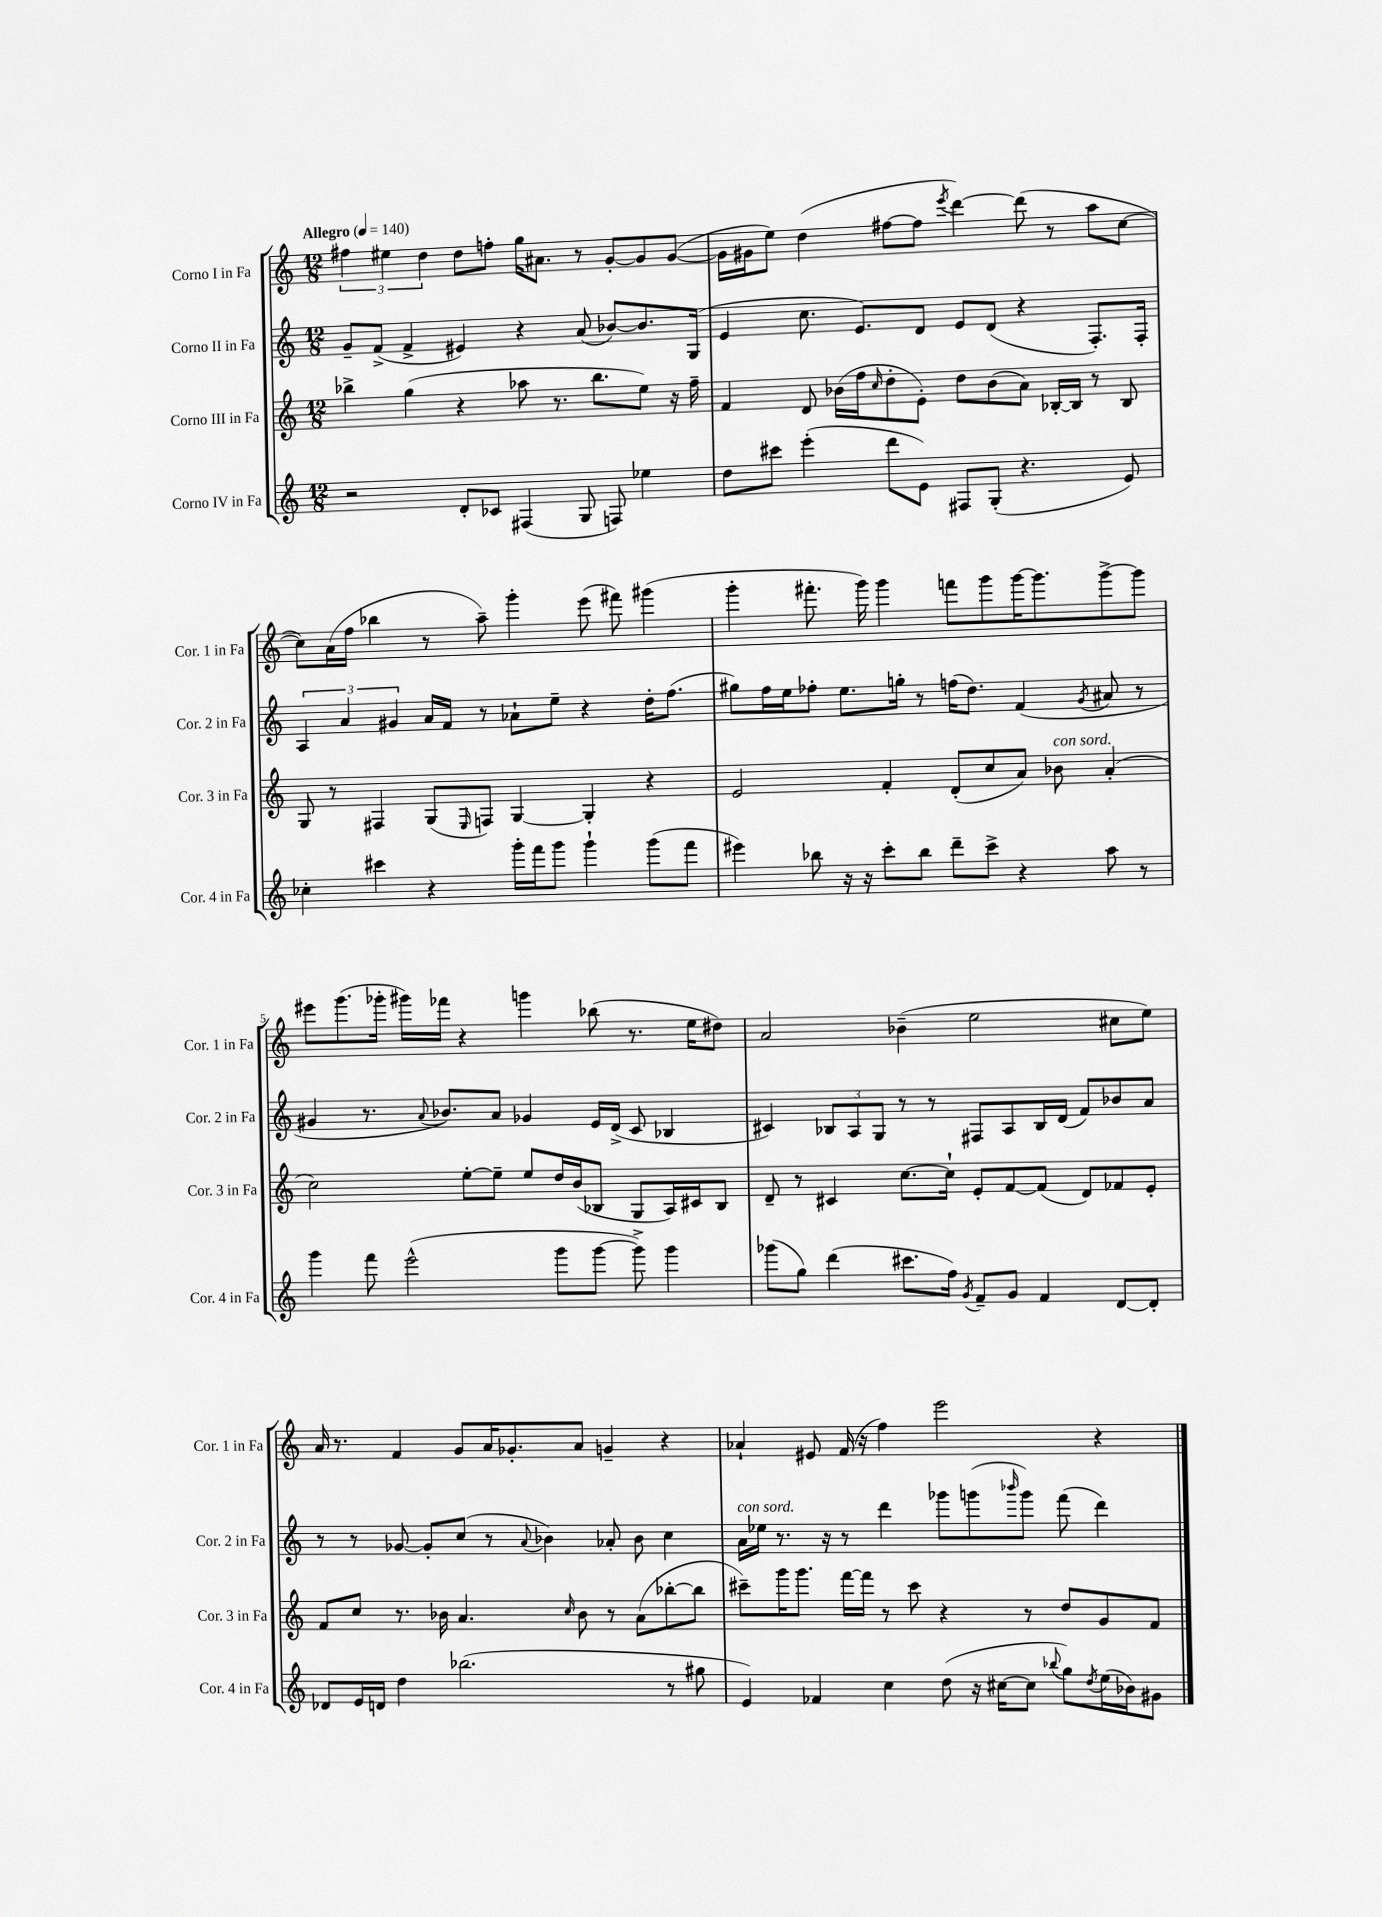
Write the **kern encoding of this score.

**kern	**kern	**kern	**kern
*staff4	*staff3	*staff2	*staff1
*clefG2	*clefG2	*clefG2	*clefG2
*k[]	*k[]	*k[]	*k[]
*M12/8	*M12/8	*M12/8	*M12/8
*MM140	*MM140	*MM140	*MM140
2r	4bb-^	8g~	6ff#
.	.	(8f^	.
.	.	.	6ee#
.	(4gg	4f^	.
.	.	.	6dd
8d'	4r	4e#)	8dd
8c-	.	.	8ff'
(4F#	8aa-	4r	16gg
.	.	.	8.a#
.	8.r	.	.
8G	.	(8a	8r
.	8.bb-	.	.
8F)	.	[8b-)	[8g'
4ee-	8ee)	8.b-]	8g]
.	16r	.	([8g
.	16ff~	(16G	.
=	=	=	=
8dd	4f	4e	16g]
.	.	.	16g#
8ccc#	.	.	8ee)
(4eee'	8d	8.cc	(4dd
.	(16b-	.	.
.	16ff	8.e)	.
.	16qqcc	.	.
8ddd	8dd'	.	[8ff#
8e)	8e')	8d	8ff#]
.	.	.	8qeee
8F#	8dd	8e	[4ddd)
(8G'	(8b-	(8d	.
4.r	8a)	4r	(8ddd]
.	[16B-'	.	8r
.	16B-]	.	.
.	8r	8.F')	8aa
8e)	8B-	.	[8cc
.	.	16F'	.
=	=	=	=
4cc-'	8G	6A	8cc])
.	8r	.	(16a
.	.	6a	.
.	.	.	16ff
4ccc#	4F#	.	4bb-
.	.	6g#	.
4r	(8G	16a	8r
.	.	16f	.
.	16qqE	.	.
.	8F)	8r	8aa~)
16ggg'	[4G	8a-`	4ggg'
16fff	.	.	.
8ggg	.	8ee~	.
4ggg`	4G']	4r	(8eee
.	.	.	8fff#)
(8ggg	4r	16dd'	(4ggg#
.	.	(8.ff	.
8fff	.	.	.
=	=	=	=
4eee#)	2e	8gg#)	4ggg'
.	.	16ff	.
.	.	16ee	.
8bb-	.	8ff-'	8.fff#'
16r	.	8.ee	.
16r	.	.	16ggg)
8ccc'	4f'	.	4ggg
.	.	16gg'	.
8bb-	.	8r	.
8ddd~	(8d'	(16ff	8fff
.	.	8.dd)	.
8ccc^	8cc	.	8ggg
4r	8a)	(4f	[16ggg
.	.	.	8.ggg]
.	8b-	.	.
.	.	8qg	.
8aa	(4a'	8a#	[8ggg^
8r	.	8r	8ggg]
=	=	=	=
4ggg	2cc)	4g#	8eee#
.	.	.	(8.ggg
8fff	.	8.r	.
.	.	.	16ggg-'
(2eee^^	.	.	16ggg#)
.	.	8qqa	.
.	.	8.b-)	16fff-
.	[8ee'	.	4r
.	8ee~]	8a	.
.	8ee	4g-	4ggg
8ggg	16dd	.	.
.	(16b	.	.
[8ggg	8B-	16e	(8bb-
.	.	(16d^	.
8ggg^])	8G	8c	8.r
4ggg	16A)	4B-	.
.	16c#	.	16ee
.	8B-	.	8dd#)
=	=	=	=
(8ggg-	8d~	4c#)	2a
8gg)	8r	.	.
(4ddd	4c#	12B-	.
.	.	12A	.
.	.	12G	.
8.ccc#	[8.cc	8r	(4b-~
.	.	8r	.
16ff)	16cc`]	.	.
8qg	.	.	.
8f~	8e'	8F#	2ee
8g	[8f	8A	.
4f	(8f]	16B-	.
.	.	(16d	.
.	8d)	8f)	.
[8d	8f-	8b-	8cc#
8d']	8e'	8a	8ee)
=	=	=	=
8d-	8f	8r	16a
.	.	.	8.r
16e	8cc	8r	.
16d	.	.	.
4dd	8.r	[8g-	4f
.	.	8g-']	.
.	16b-	.	.
(2.bb-	4.a	(8cc	8g
.	.	8r	16a
.	.	.	8.g-'
.	.	8qqa	.
.	.	4b-)	.
.	16qqcc	.	.
.	8b-	.	8a
.	8r	8a-'	4g~
.	(8a	8b-	.
8r	[8bb-'	4cc	4r
8gg#	8bb-]	.	.
=	=	=	=
4e)	8ccc#~)	16a	4a-`
.	.	16ee-	.
.	16ggg	8.r	.
.	8.ggg	.	.
4f-	.	.	8e#
.	.	16r	.
.	[16fff	8r	(16f
.	16fff]	.	16r
4cc	8r	4ddd	4ff)
.	8ccc#	.	.
(8dd	4r	8ggg-	2eee
16r	.	(8ggg	.
[16cc#	.	.	.
.	.	16qqbbb-	.
8cc#]	8r	8ggg)	.
8qqbb-	.	.	.
8gg)	8dd	(8fff	.
8qdd	.	.	.
(16ee	8g	4ddd)	4r
16b-)	.	.	.
8g#	8f	.	.
==	==	==	==
*-	*-	*-	*-
